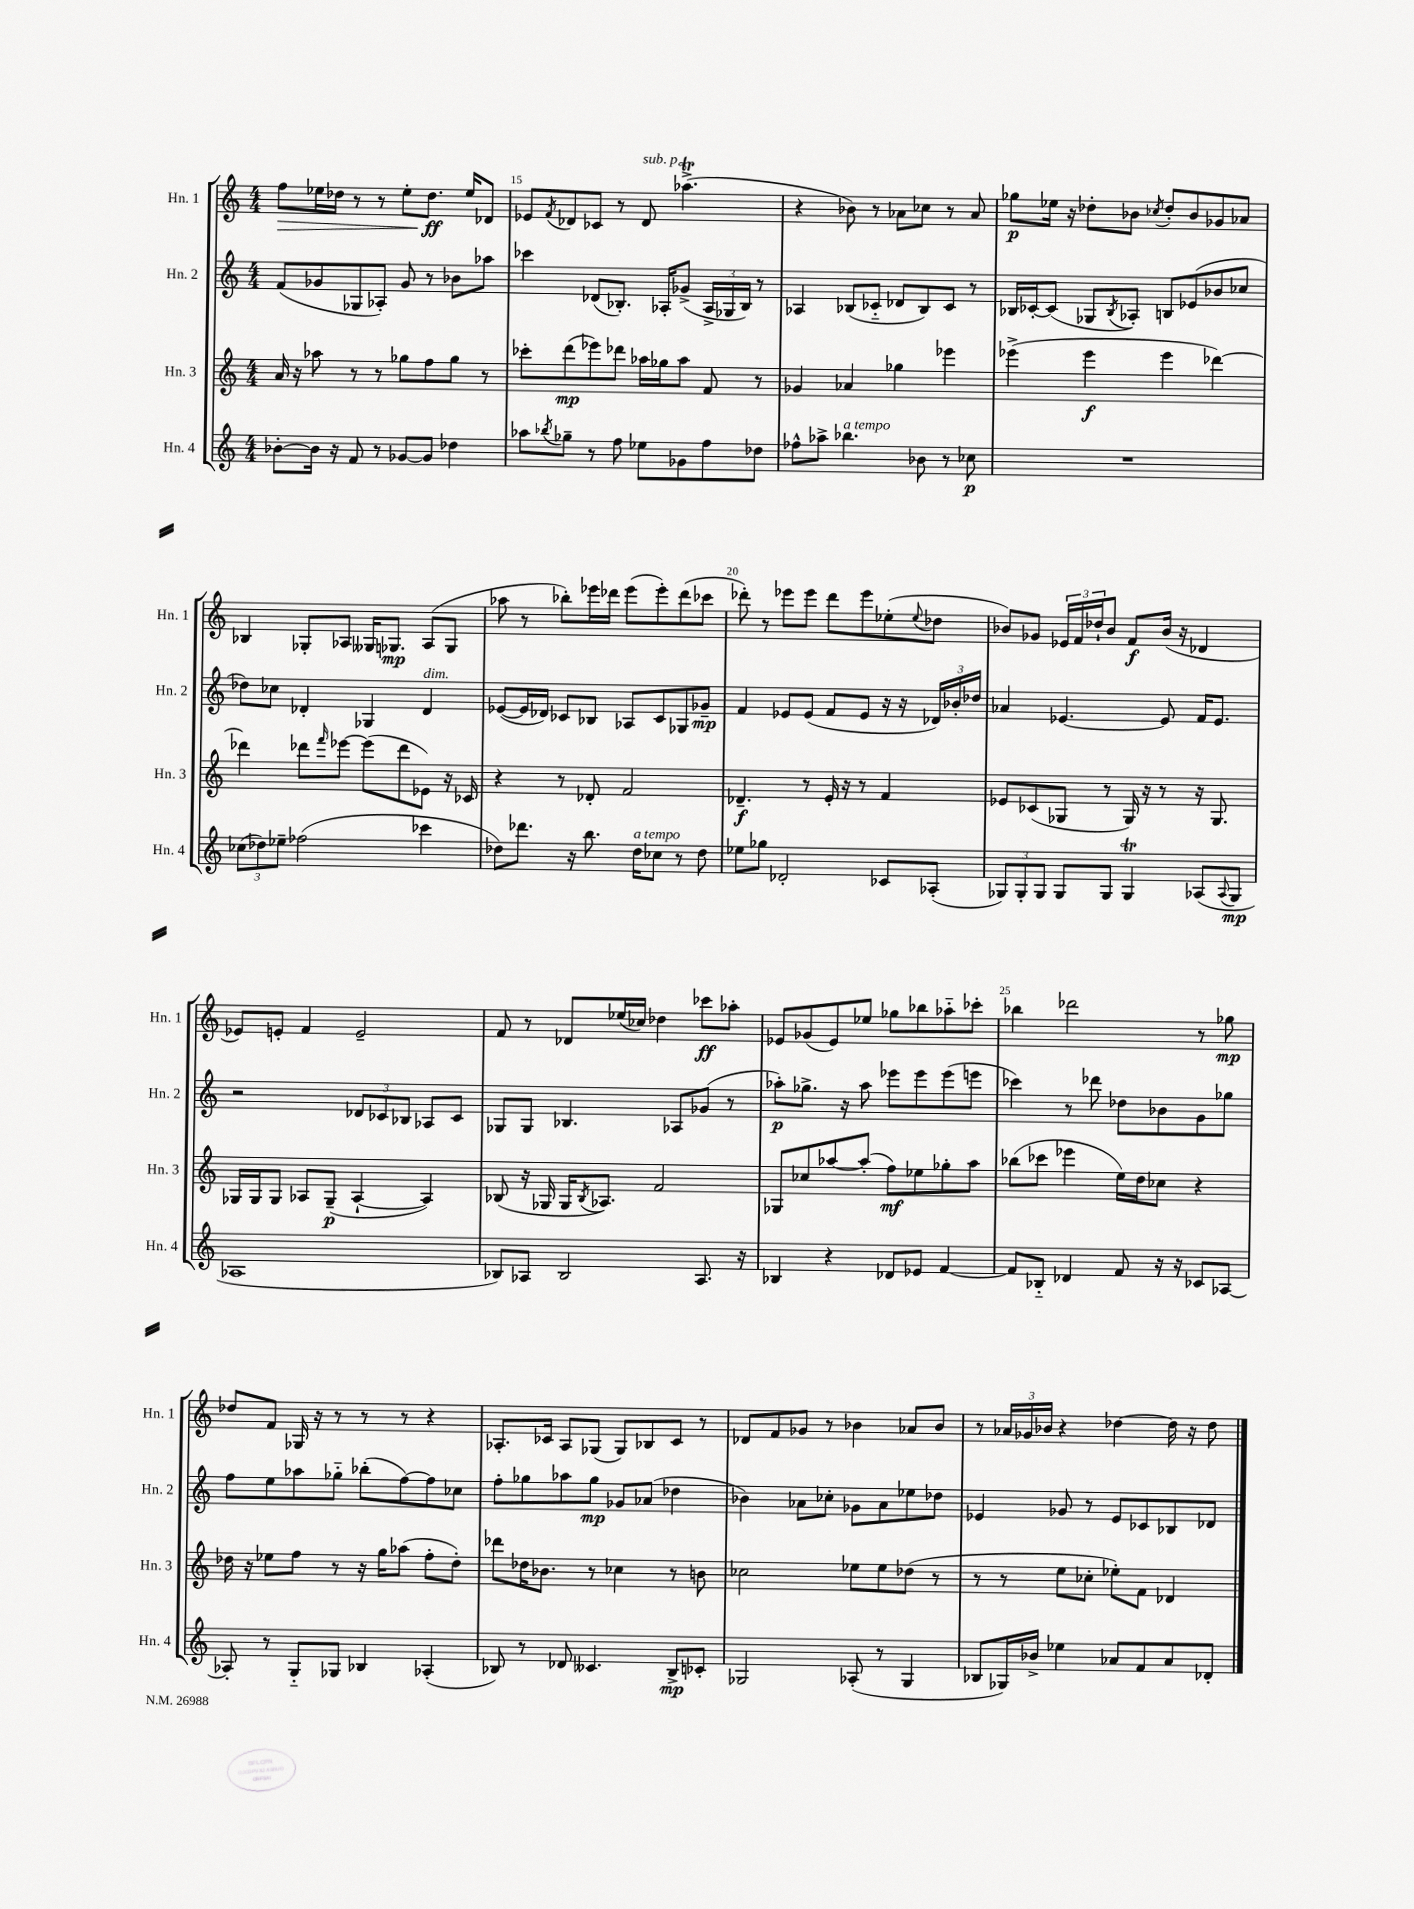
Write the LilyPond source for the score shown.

<<
\new StaffGroup <<
\new Staff = "s0" \with { instrumentName = "Hn. 1" shortInstrumentName = "Hn. 1" } {
    \clef treble \key c \major \numericTimeSignature \time 4/4
    f''8\> ees''16 des''16 r8 r8 ees''8-. des''8.\ff\! ees''16 des'8 |
    ees'8 \acciaccatura { f'8 } des'8 ces'8 r8 des'8^\markup { \italic "sub. p" } aes''4.->\trill( |
    r4 bes'8) r8 aes'8 ces''8 r8 aes'8 |
    ges''8\p ees''16 r16 des''8-. bes'8 \acciaccatura { ces''8 } des''8-. bes'8 ges'8 aes'8 |
    bes4 ges8-. aes8 geses16 ges8.\mp aes8( ges8 |
    aes''8 r8 bes''8-.) ees'''16 des'''16 ees'''8( ees'''8-.) des'''8( ces'''8 |
    des'''8-.) r8 ees'''8 ees'''8 des'''8 ees'''8 ees''8-.( \appoggiatura { ees''8 } des''8 |
    bes'8) ges'8 \tuplet 3/2 { ees'16 f'16 des''16-! } bes'8 f'8\f bes'16( r16 des'4 |
    ees'8) e'8-. f'4 e'2-- |
    f'8 r8 des'8 ees''16( ces''16) des''4 ces'''8\ff aes''8-. |
    ees'8 ges'8( ees'8) ees''8 ges''8 bes''8 aes''8-_ ces'''8-. |
    bes''4 des'''2 r8 ges''8\mp |
    des''8 f'8 ges16 r16 r8 r8 r8 r4 |
    aes8.-. ces'16 aes8 ges8( ges8) bes8 ces'8 r8 |
    des'8 f'8 ges'8 r8 bes'4 aes'8 bes'8 |
    r8 \tuplet 3/2 { aes'16 ges'16 bes'16 } r4 des''4~ des''16 r16 des''8 \bar "|." |
}
\new Staff = "s1" \with { instrumentName = "Hn. 2" shortInstrumentName = "Hn. 2" } {
    \clef treble \key c \major \numericTimeSignature \time 4/4
    f'8( ges'8 ges8 aes8-.) ges'8 r8 bes'8 aes''8 |
    ces'''4 des'8( bes8.-.) aes16-. ges'8->( \tuplet 3/2 { aes16-> ges16 bes16) } r8 |
    aes4 bes8( ces'8-_ des'8 bes8) ces'8 r8 |
    bes16 ces'16~-. ces'8( ges8 \acciaccatura { bes8 } aes8-.) b8 ees'8( bes'8 ces''8 |
    des''8) ces''8 des'4-. ges4 des'4^\markup { \italic "dim." } |
    ees'8~( ees'16 des'16) ces'8 bes8 aes8 ces'8 ges8 ges'8--\mp |
    f'4 ees'8 ees'8( f'8 ees'8 r16 r16 \tuplet 3/2 { des'16) bes'16-. des''16 } |
    aes'4 ees'4.~ ees'8 f'16 ees'8. |
    r2 \tuplet 3/2 { des'8 ces'8 bes8 } aes8 ces'8 |
    ges8 ges8 bes4. aes8 ges'8( r8 |
    aes''8-.\p) ges''8.-> r16 aes''8 ees'''8 ees'''8 ees'''8( e'''8 |
    ces'''4) r8 des'''8 des''8 bes'8 g'8 ges''8 |
    f''8 e''8 aes''8 ges''8-_ bes''8-.( f''8~) f''8 ces''8 |
    f''8-. ges''8 aes''8 ges''8\mp ges'8 aes'8( des''4 |
    bes'4) aes'8 ces''8-. ges'8 aes'8 ees''8 des''8 |
    ees'4 ges'8 r8 ees'8 ces'8 bes8 des'8 \bar "|." |
}
\new Staff = "s2" \with { instrumentName = "Hn. 3" shortInstrumentName = "Hn. 3" } {
    \clef treble \key c \major \numericTimeSignature \time 4/4
    a'16 r16 aes''8 r8 r8 ges''8 f''8 ges''8 r8 |
    ces'''8-. d'''8\mp( ees'''8) des'''8 aes''16 ges''16 aes''8 f'8 r8 |
    ges'4 aes'4 ges''4 ees'''4 |
    ees'''4->( ees'''4\f ees'''4 des'''4~) |
    des'''4 des'''8 \grace { f'''16 } ees'''8~ ees'''8( des'''8 ees'8) r16 ces'16 |
    r4 r8 des'8-. f'2 |
    des'4.--\f r8 e'16-. r16 r8 f'4 |
    ees'8 ces'8( ges8 r8 ges16) r16 r8 r16 ges8. |
    ges16 ges16 ges8 aes8 ges8--\p( aes4~-! aes4) |
    bes8( r16 ges16 ges16 \acciaccatura { bes8 } aes8.) f'2 |
    ges8 ces''8 aes''8~ aes''8-.( f''8\mf) ees''8 ges''8-. aes''8 |
    bes''8( ces'''8 ees'''4 e''16) d''16 ces''8 r4 |
    des''16 r16 ees''8 f''8 r8 r16 g''16 aes''8( f''8-. des''8-.) |
    des'''8 des''16 bes'8. r8 ces''4 r8 b'8 |
    ces''2 ees''8 ees''8 des''8( r8 |
    r8 r8 e''8 ces''8-. ees''8-.) f'8 des'4 \bar "|." |
}
\new Staff = "s3" \with { instrumentName = "Hn. 4" shortInstrumentName = "Hn. 4" } {
    \clef treble \key c \major \numericTimeSignature \time 4/4
    bes'8~-. bes'16 r16 f'8 r8 ges'8~ ges'8 des''4 |
    aes''8 \acciaccatura { bes''8 } ges''8-- r8 f''8 ees''8 ges'8 f''8 des''8 |
    fes''8-^ aes''8-> bes''4.^\markup { \italic "a tempo" } bes'8 r8 ces''8\p |
    R1 |
    \tuplet 3/2 { ces''8( des''8) ees''8-- } fes''2( ces'''4 |
    des''8) des'''8. r16 b''8. des''16^\markup { \italic "a tempo" } ces''8 r8 des''8 |
    ees''8 ges''8 des'2-. ces'8 aes8-.( |
    \tuplet 3/2 { ges8) ges8-. ges8 } ges8 ges8 ges4\trill aes8( \appoggiatura { aes8 } ges8\mp |
    aes1 |
    bes8) aes8 bes2 aes8. r16 |
    bes4 r4 des'8 ees'8 f'4~ |
    f'8 bes8-_ des'4 f'8 r16 r16 ces'8 aes8~ |
    aes8-. r8 g8-_ ges8 bes4 aes4-.( |
    bes8) r8 des'8 ceses'4. bes8->\mp ces'8-. |
    ges2 aes8-.( r8 ges4 |
    bes8 ges16) bes'16-> ees''4 aes'8 f'8 aes'8 des'8-. \bar "|." |
}
>>
>>
\layout { \context { \Score currentBarNumber = #14 \override BarNumber.break-visibility = ##(#f #t #t) barNumberVisibility = #(every-nth-bar-number-visible 5) } }
